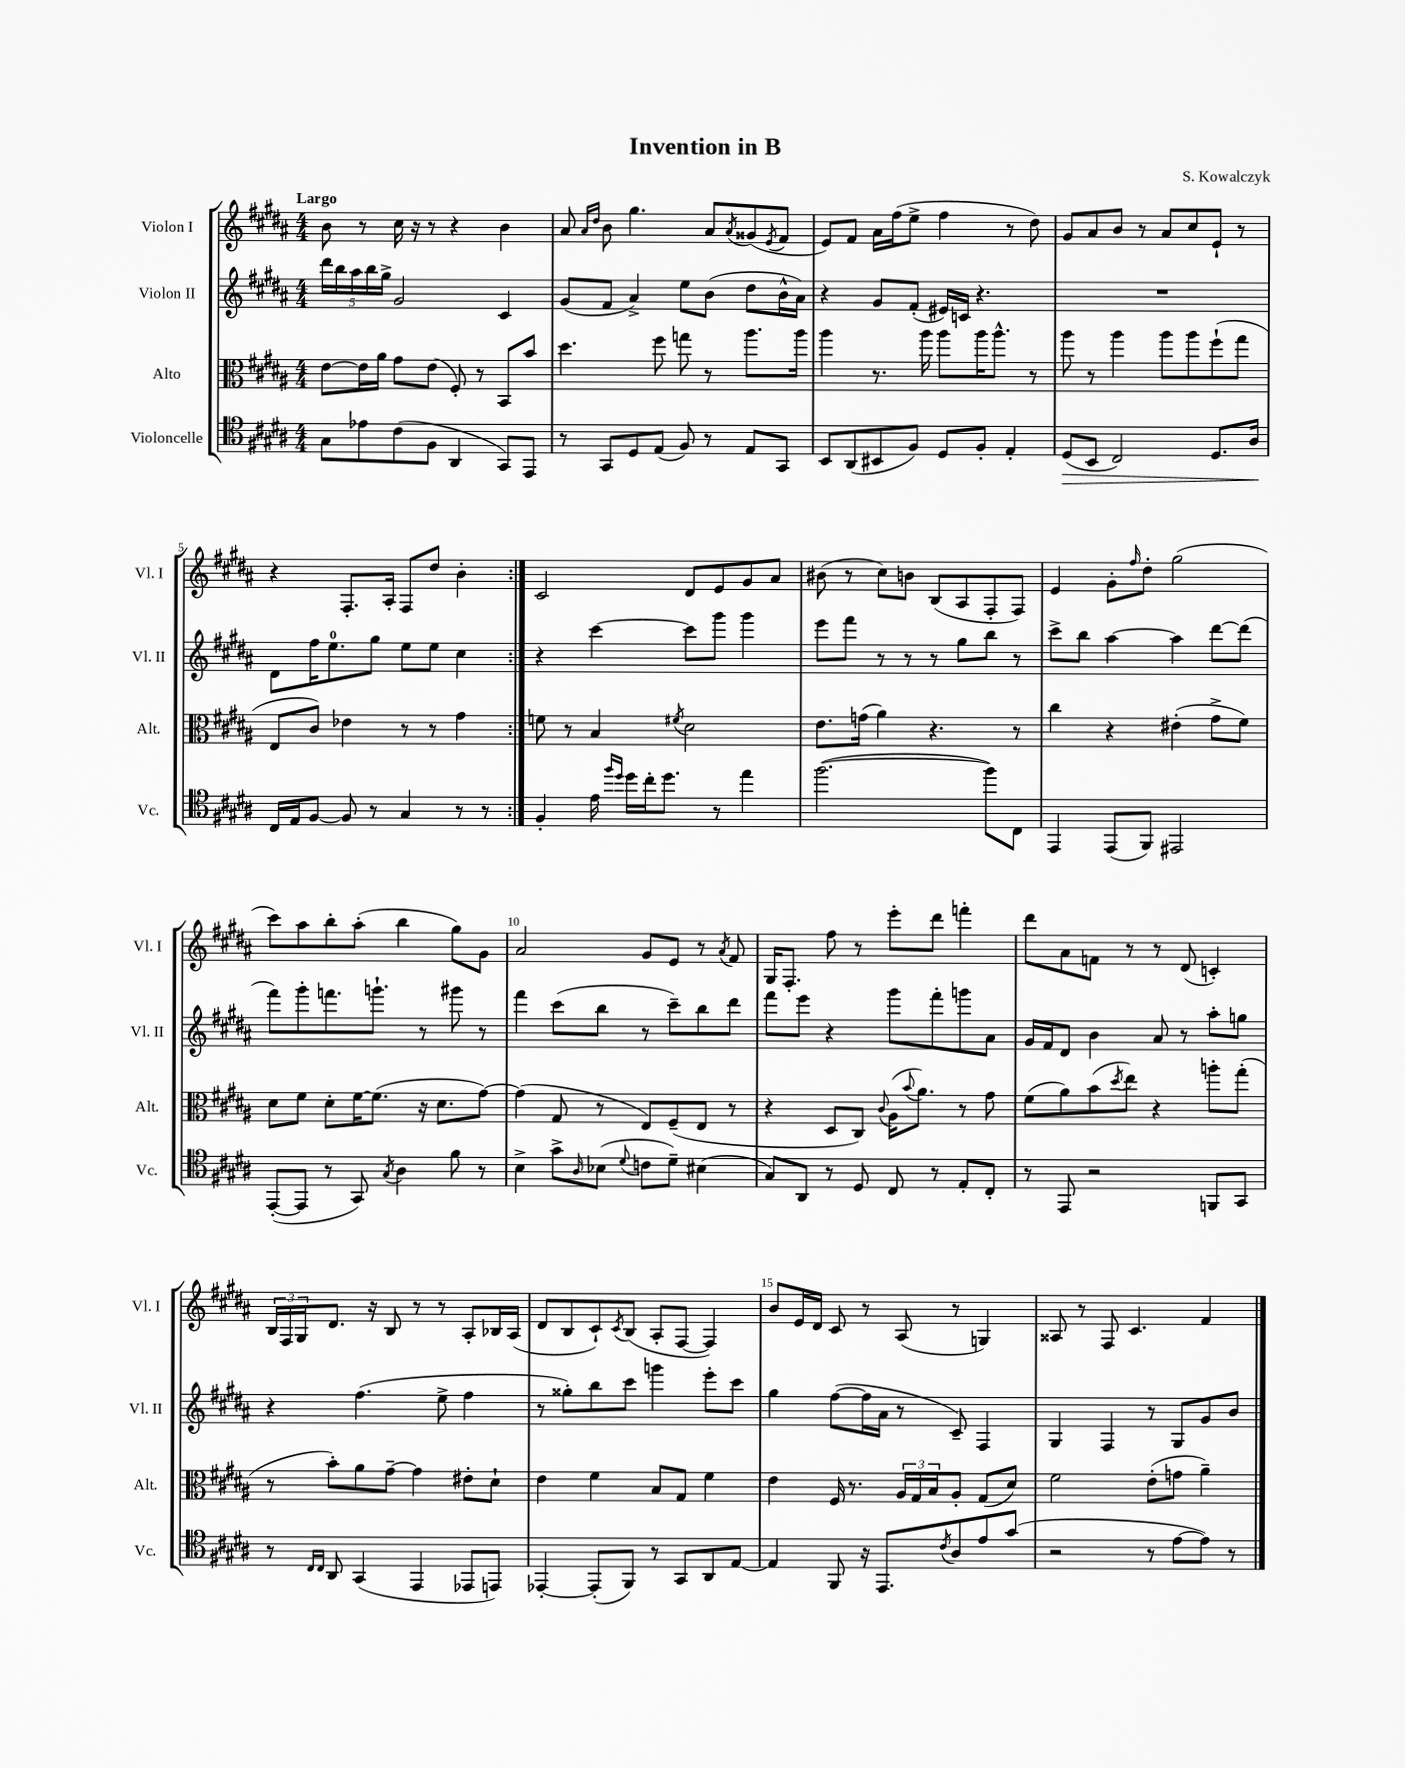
\header { title = "Invention in B" composer = "S. Kowalczyk" }
<<
\new StaffGroup <<
\new Staff = "s0" \with { instrumentName = "Violon I" shortInstrumentName = "Vl. I" } {
    \clef treble \key b \major \numericTimeSignature \time 4/4 \tempo "Largo"
    \repeat volta 2 { b'8 r8 cis''16 r16 r8 r4 b'4 |
    ais'8 \grace { ais'16 dis''16 } b'8 gis''4. ais'8 \acciaccatura { ais'8 } gisis'8( \acciaccatura { e'8 } fis'8 |
    e'8) fis'8 ais'16 fis''16( e''8-> fis''4 r8 dis''8) |
    gis'8 ais'8 b'8 r8 ais'8 cis''8 e'8-! r8 |
    r4 fis8.-. ais16-. fis8 dis''8 b'4-. | }
    cis'2 dis'8 e'8 gis'8 ais'8 |
    bis'8( r8 cis''8) b'8 b8( ais8 fis8-. fis8) |
    e'4 gis'8-. \grace { fis''16 } dis''8-. gis''2( |
    cis'''8) ais''8 b''8-. ais''8-.( b''4 gis''8) gis'8 |
    ais'2 gis'8 e'8 r8 \acciaccatura { ais'8 } fis'8 |
    gis16 fis8.-. fis''8 r8 e'''8-. dis'''8 f'''4-. |
    dis'''8 ais'8 f'8 r8 r8 dis'8( c'4-.) |
    \tuplet 3/2 { b16 fis16 gis16 } dis'8. r16 b8 r8 r8 ais8-. bes16 ais16( |
    dis'8 b8 cis'8-!) \acciaccatura { cis'8 } b8( ais8-. fis8~ fis4) |
    b'8 e'16 dis'16 cis'8 r8 ais8( r8 g4) |
    aisis8 r8 fis8 cis'4. fis'4 \bar "|." |
}
\new Staff = "s1" \with { instrumentName = "Violon II" shortInstrumentName = "Vl. II" } {
    \clef treble \key b \major \numericTimeSignature \time 4/4
    \repeat volta 2 { \tuplet 5/4 { dis'''16 b''16 ais''16 b''16 gis''16-> } gis'2 cis'4 |
    gis'8( fis'8 ais'4->) e''8 b'8( dis''8 b'16-^ ais'16) |
    r4 gis'8 fis'8-.( eis'16) c'16 r4. |
    R1 |
    dis'8 fis''16 e''8.-0 gis''8 e''8 e''8 cis''4 | }
    r4 cis'''4~ cis'''8 gis'''8 gis'''4 |
    e'''8 fis'''8 r8 r8 r8 gis''8 b''8 r8 |
    cis'''8-> b''8 ais''4~ ais''4 dis'''8~ dis'''8( |
    fis'''8) gis'''8-. f'''8. g'''8.-! r8 gis'''8 r8 |
    fis'''4 cis'''8( b''8 r8 cis'''8--) b''8 dis'''8 |
    fis'''8 e'''8 r4 gis'''8 fis'''8-. g'''8 ais'8 |
    gis'16 fis'16 dis'8 b'4 ais'8 r8 ais''8-. g''8 |
    r4 fis''4.( e''8-> fis''4 |
    r8 gisis''8-.) b''8 cis'''8 g'''4 e'''8-. cis'''8 |
    gis''4 fis''8~( fis''16 ais'16 r8 cis'8--) fis4 |
    gis4 fis4 r8 gis8 gis'8 b'8 \bar "|." |
}
\new Staff = "s2" \with { instrumentName = "Alto" shortInstrumentName = "Alt." } {
    \clef alto \key b \major \numericTimeSignature \time 4/4
    \repeat volta 2 { e'8~ e'16 ais'16 gis'8 e'8( fis8-.) r8 b,8 b'8 |
    dis''4. fis''8 g''8 r8 ais''8. ais''16 |
    ais''4 r8. ais''16 ais''8 ais''16 ais''8.-^ r8 |
    ais''8 r8 ais''4 ais''8 ais''8 fis''8-!( gis''8 |
    e8 cis'8) ees'4 r8 r8 gis'4 | }
    f'8 r8 b4 \acciaccatura { fis'8 } dis'2 |
    e'8. g'16( ais'4) r4. r8 |
    cis''4 r4 eis'4-.( gis'8-> fis'8) |
    dis'8 fis'8 dis'8-. fis'16~ fis'8.( r16 dis'8. gis'8~) |
    gis'4( gis8 r8 e8) fis8--( e8 r8 |
    r4 dis8 cis8) \appoggiatura { cis'8 } ais16( \appoggiatura { b'8 } ais'8.) r8 gis'8 |
    fis'8( ais'8) b'8( \acciaccatura { dis''8 } e''8) r4 a''8-. gis''8-.( |
    r8 b'8-.) ais'8 gis'8~-- gis'4 eis'8-. dis'8-! |
    e'4 fis'4 b8 gis8 fis'4 |
    e'4 fis16 r8. \tuplet 3/2 { ais16 gis16 b16 } ais8-. gis8( dis'8) |
    fis'2 e'8-.( g'8 ais'4--) \bar "|." |
}
\new Staff = "s3" \with { instrumentName = "Violoncelle" shortInstrumentName = "Vc." } {
    \clef tenor \key b \major \numericTimeSignature \time 4/4
    \repeat volta 2 { gis8 ees'8 cis'8( fis8 ais,4 gis,8) e,8 |
    r8 gis,8 dis8 e8( fis8) r8 e8 gis,8 |
    b,8 ais,8( bis,8 fis8) dis8 fis8-. e4-. |
    dis8\>( b,8 cis2) dis8. ais16\! |
    cis16 e16 fis8~ fis8 r8 gis4 r8 r8 | }
    fis4-. e'16 \grace { fis''16 dis''16 } dis''16 cis''16-. dis''8. r8 e''4 |
    fis''2.~( fis''8) cis8 |
    e,4 e,8( fis,8) eis,2 |
    e,8~-.( e,8 r8 gis,8) \acciaccatura { gis8 } ais4 fis'8 r8 |
    b4-> gis'8-> \grace { ais16 } bes8( \appoggiatura { dis'8 } c'8 dis'8--) bis4( |
    gis8) ais,8 r8 dis8 cis8 r8 e8-. cis8-. |
    r8 e,8 r2 f,8 gis,8 |
    r8 \grace { cis16 cis16 } ais,8 gis,4( e,4 ees,8 e,8) |
    ees,4~-. ees,8-.( fis,8) r8 gis,8 ais,8 e8~ |
    e4 fis,8 r16 e,8. \acciaccatura { cis'8 } ais8 e'8 gis'8( |
    r2 r8 e'8~ e'8) r8 \bar "|." |
}
>>
>>
\layout { \context { \Score \override BarNumber.break-visibility = ##(#f #t #t) barNumberVisibility = #(every-nth-bar-number-visible 5) } }
